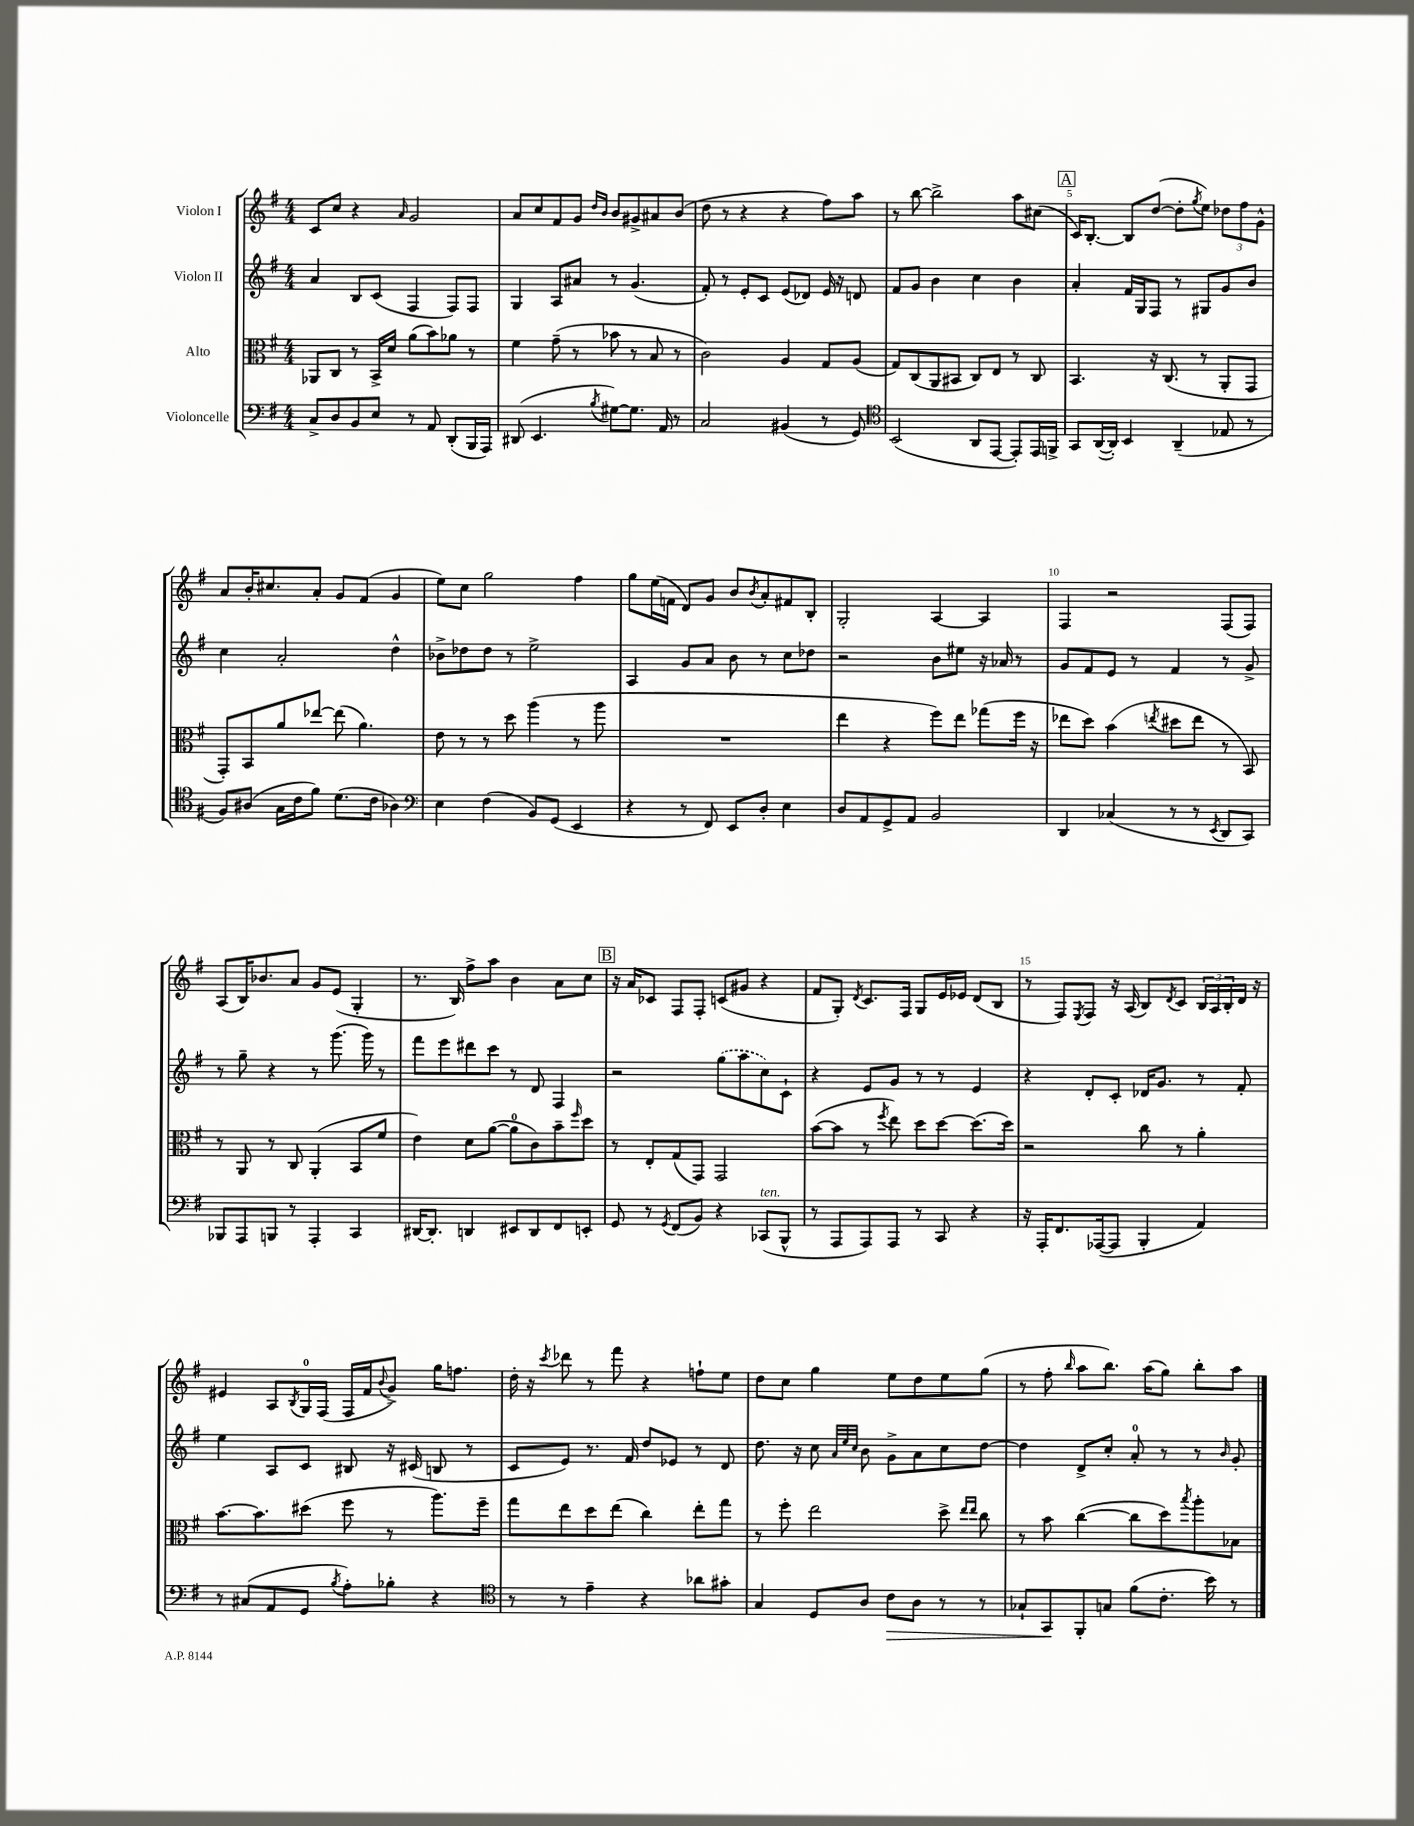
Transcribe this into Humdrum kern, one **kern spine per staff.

**kern	**dynam	**kern	**kern	**kern
*part4	*part4	*part3	*part2	*part1
*staff4	*staff4	*staff3	*staff2	*staff1
*I"Violoncelle	*	*I"Alto	*I"Violon II	*I"Violon I
*clefF4	*	*clefC3	*clefG2	*clefG2
*k[f#]	*	*k[f#]	*k[f#]	*k[f#]
*M4/4	*	*M4/4	*M4/4	*M4/4
=1	=1	=1	=1	=1
8C^/L	.	8AA-X/L	4a/	8c/L
8D/	.	8C/J	.	8cc/J
8BB/	.	8r	8B/L	4r
8E/J	.	16BB^/LL	(8c/J	.
.	.	16d/JJ	.	.
.	.	.	.	16qqa/
8r	.	(8a\L	4F#/	2g/
8AA/	.	8b\)	.	.
(8DD'/L	.	8a-X\J	8F#/L)	.
16BBB/L	.	8r	8F#/J	.
16AAA/JJ)	.	.	.	.
=2	=2	=2	=2	=2
(8DD#X/	.	4f#\	4G/	8a/L
4.EE/	.	.	.	8cc/
.	.	(8g~\	8A/L	8f#/
.	.	8r	8a#X/J	8g/J
.	.	.	.	16qqdd/LL
8qB/	.	.	.	16qqb/JJ
[8G#X\L)	.	8b-X\	8r	8b/L
8.G#\J]	.	8r	(4.g/	8g#X^/
.	.	8B/	.	8a#X/
16AA/	.	.	.	.
8r	.	8r	.	(8b/J
=3	=3	=3	=3	=3
2C/	.	2c\)	8f#'/)	8dd\
.	.	.	8r	8r
.	.	.	8e'/L	4r
.	.	.	8c/J	.
(4BB#X/	.	4A/	(8e/L	4r
.	.	.	8d-X/J)	.
8r	.	8G/L	16e/	8ff#\L)
.	.	.	16r	.
8GG/)	.	(8A/J	8dn/	8aa\J
=4	=4	=4	=4	=4
*clefC4	*	*	*	*
(2BB/	.	8G/L)	8f#/L	8r
.	.	(8C/	8g/J	[8bb\
.	.	8AA/	4b\	2bb^\]
.	.	8BB#X/J	.	.
8AA/L	.	8C/L)	4cc\	.
[8EE/J	.	8E/J	.	.
8EE'/L])	.	8r	4b\	8aa\L
16EE/L	.	8C/	.	(8cc#X\J
16FFn^/JJ	.	.	.	.
!!LO:REH:place=s1:t=A
=5	=5	=5	=5	=5
8GG/L	.	4.BB/	4a'/	16c/KL)
.	.	.	.	[8.B'/J
([16AA/L	.	.	.	.
16AA'/JJ])	.	.	.	.
4BB/	.	.	16f#/LL	8B/L]
.	.	.	16G/J	.
.	.	16r	8F#/J	([8dd/J
.	.	(8.C/	.	.
(4AA~/	.	.	8r	8dd'\L]
.	.	.	.	8qgg/
.	.	8r	8G#X/L	8ee\J)
8E-X/	.	8AA'/L	8g/	12dd-X\L
.	.	.	.	12ff#\
8r	.	8GG/J	8b/J	.
.	.	.	.	12g^^\J
!!LO:LB:g=z
=6	=6	=6	=6	=6
8F#/L)	.	8GG'/L)	4cc\	8a/L
(8A#X/J	.	8BB/	.	16b'/K
.	.	.	.	8.cc#X/
16G\LL	.	8a/	2a'/	.
16c\J	.	.	.	.
8f#\J)	.	[8ee-X/J	.	8a'/J
(8.d\L	.	(8ee-\]	.	8g/L
.	.	4.a\)	.	(8f#/J
16c\Jk	.	.	.	.
4A-X\)	.	.	4dd^^\	4g/
=7	=7	=7	=7	=7
*clefF4	*	*	*	*
4E\	.	8e\	8b-X^\L	8ee\L)
.	.	8r	8dd-X\	8cc\J
(4F#\	.	8r	8dd-\J	2gg\
.	.	8dd\	8r	.
8BB/L)	.	(4aa\	2ee^\	.
(8GG/J	.	.	.	.
4EE/	.	8r	.	4ff#\
.	.	8aa\	.	.
=8	=8	=8	=8	=8
4r	.	1r	4A/	8gg\L
.	.	.	.	(16ee\L
.	.	.	.	16fn\JJ
8r	.	.	8g/L	8d/L)
8FF#/)	.	.	8a/J	8g/J
8EE/L	.	.	8b\	8b/L
.	.	.	.	8qb/
8D'/J	.	.	8r	8a'/
4E\	.	.	8cc\L	8f#X/
.	.	.	8dd-X\J	8B'/J
=9	=9	=9	=9	=9
8D/L	.	4ee\	2r	2G'/
8AA/	.	.	.	.
8GG^/	.	4r	.	.
8AA/J	.	.	.	.
2BB/	.	8ff#\L)	8b\L	[4A/
.	.	8ee\J	8ee#X\J	.
.	.	(8gg-X\L	16r	4A/]
.	.	.	16a-X/	.
.	.	16ff#\Jk	8r	.
.	.	16r	.	.
=10	=10	=10	=10	=10
4DD/	.	8ee-X\L	8g/L	4F#/
.	.	8dd\J)	8f#/	.
(4C-X/	.	(4b\	8e/J	2r
.	.	.	8r	.
.	.	8qeen/	.	.
8r	.	8dd#X\L	4f#/	.
8r	.	8ee\J	.	.
8qEE/	.	.	.	.
8DD/L	.	8r	8r	(8F#/L
8CC/J)	.	8BB/)	8g^/	8F#/J)
!!LO:LB:g=z
=11	=11	=11	=11	=11
8BBB-X/L	.	8r	8r	(8A/L
8AAA/	.	8AA/	8gg~\	16B/K)
.	.	.	.	8.b-X/
8BBBn/J	.	8r	4r	.
8r	.	8C/	.	8a/J
4AAA'/	.	(4AA'/	8r	8g/L
.	.	.	(8.ggg\	(8e/J
4CC/	.	8BB/L	.	4G'/
.	.	.	16ggg\)	.
.	.	8f#/J	8r	.
=12	=12	=12	=12	=12
[16DD#X/KL	.	4e\)	8fff#\L	8.r
8.DD#'/J]	.	.	.	.
.	.	.	8eee\	.
.	.	.	.	16B/)
4DDn/	.	8d\L	8ddd#X\	8ff#^\L
.	.	([8a\J	8ccc\J	8aa\J
8EE#X/L	.	8a\L]	8r	4b\
8DD/	.	8c\)	8d/	.
8FF#/	.	8b~\	4F#/	8a\L
.	.	16qqff#/	.	.
8EEn'/J	.	8dd\J	.	8cc\J
!!LO:REH:place=s1:t=B
=13	=13	=13	=13	=13
8GG/	.	8r	2r	16r
.	.	.	.	16a/KL
8r	.	8E'/L	.	8c-X/J
8qGG/	.	.	.	.
(8FF#/L	.	(8G/	.	8F#/L
8BB/J)	.	8GG/J)	.	8F#'/J
4r	.	2GG/	(8gg\L	(8cn/L
.	.	.	8aa\	8g#X/J
!LO:TX:a:i:t=ten.	!	!	!	!
(8CC-X/L	.	.	8cc\)	4r
8BBB^^/J	.	.	8c`\J	.
=14	=14	=14	=14	=14
8r	.	([8b\L	4r	8f#/L
8AAA/L	.	8b\J]	.	8G'/J)
.	.	.	.	8qd/
8AAA/)	.	8r	8e/L	8.c/L
.	.	8qff#/	.	.
8AAA/J	.	8ee\)	8g/J	.
.	.	.	.	16F#/Jk
8r	.	8dd\L	8r	8G/L
8CC/	.	[8dd\J	8r	16e/L
.	.	.	.	16e-X/JJ
4r	.	(8.dd\L]	4e/	(8d/L
.	.	.	.	8B/J
.	.	16dd\Jk)	.	.
=15	=15	=15	=15	=15
16r	.	2r	4r	8r
16AAA'/KL	.	.	.	.
8.FF#/	.	.	.	8F#/L)
.	.	.	.	8qE/
.	.	.	8d'/L	8F#/J
([16AAA-X/k	.	.	.	.
8AAA-/J]	.	.	8c'/J	16r
.	.	.	.	(16A/
4BBB'/	.	8cc\	16d-X/KL	8B/L)
.	.	.	8.g/J	.
.	.	.	.	8qd/
.	.	8r	.	8c/J
4AA/)	.	4a'\	8r	24B/LL
.	.	.	.	24A/
.	.	.	.	24B'/
.	.	.	8f#'/	16d/JJ
.	.	.	.	16r
!!LO:LB:g=z
=16	=16	=16	=16	=16
8r	.	[8.b\L	4ee\	4e#X/
(8C#X/L	.	.	.	.
.	.	8.b\]	.	.
8AA/	.	.	8A/L	8A/L
.	.	.	.	8qB/
8GG/J	.	(8dd#X\J	8c/J	16G/L
.	.	.	.	(16F#/JJ
8qB/	.	.	.	.
8A'\L)	.	8ff#\	8B#X/	16F#/LL
.	.	.	.	16f#/J
.	.	.	.	8qqb/
8B-X'\J	.	8r	16r	8g^/J)
.	.	.	(16c#X/	.
4r	.	8.aa\L)	8Bn/	16gg\KL
.	.	.	.	8.ffn\J
.	.	.	8r	.
.	.	16ff#~\Jk	.	.
=17	=17	=17	=17	=17
*clefC4	*	*	*	*
8r	.	8gg\L	8c/L	16dd'\
.	.	.	.	16r
.	.	.	.	8qccc/
8r	.	8ee\	8e/J)	8ddd-X\
4e~\	.	8dd\	8.r	8r
.	.	(8ee\J	.	8fff#\
.	.	.	16f#/	.
4r	.	4cc\)	8dd/L	4r
.	.	.	8e-X/J	.
8a-X\L	.	8ee'\L	8r	8ffn`\L
8g#X'\J	.	8gg\J	8d/	8ee\J
=18	=18	=18	=18	=18
4G/	.	8r	8.dd\	8dd\L
.	.	8ff#'\	.	8cc\J
.	.	.	16r	.
8D/L	.	2ee\	8cc\	4gg\
.	.	.	32qqa/LLL	.
.	.	.	32qqee/	.
.	.	.	32qqcc/JJJ	.
8A/J	.	.	8b\	.
!	!LO:HP:b	!	!	!
8c\L	>	.	8g^\L	8ee\L
8A\J	.	.	8a\	8dd\
8r	.	8dd^\	8cc\	8ee\
.	.	16qqee/LL	.	.
.	.	16qqee/JJ	.	.
8r	.	8cc\	[8dd\J	(8gg\J
=19	=19	=19	=19	=19
8G-X`/L	.	8r	4dd\]	8r
8GG/	.	8b\	.	8ff#'\
.	.	.	.	16qqbb/
8FF#'/	]	([4cc\	8d^/L	8aa\L
8Gn/J	.	.	8cc'/J	8.bb\J)
(8f#\L	.	8cc\L]	8a'/	.
.	.	.	.	(16aa\KL
8.c'\J	.	8dd\)	8r	8gg\J)
.	.	8qbb/	.	.
.	.	8aa'\	8r	8bb'\L
16b\)	.	.	.	.
.	.	.	16qqb/	.
8r	.	8B-X\J	8g'/	8aa\J
==	==	==	==	==
*-	*-	*-	*-	*-
